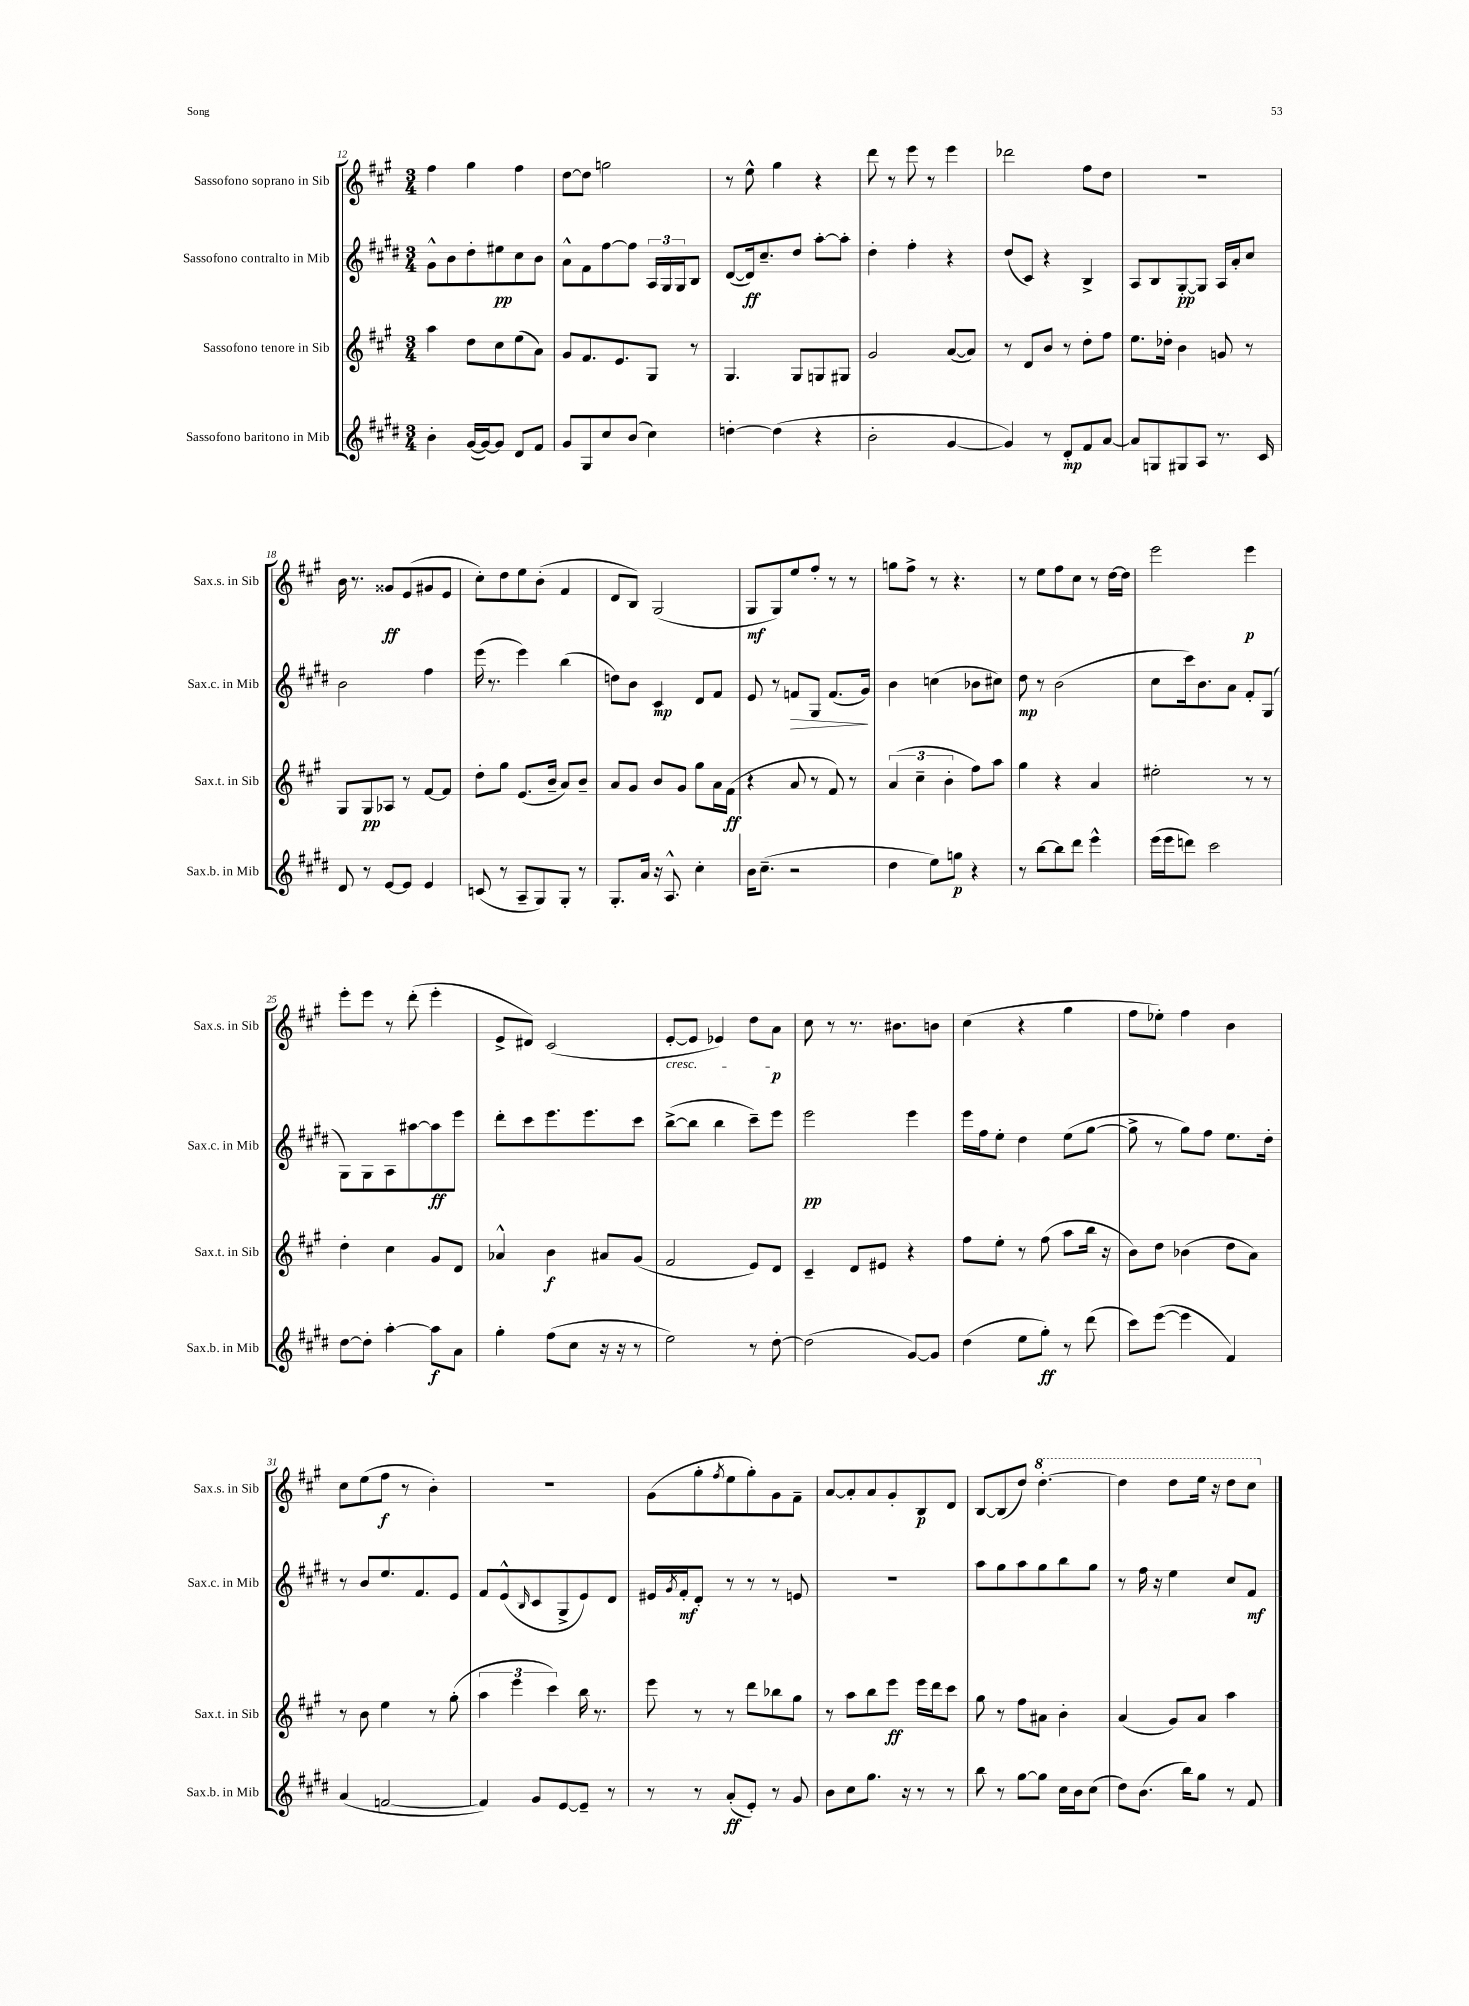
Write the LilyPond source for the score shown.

<<
\new StaffGroup <<
\new Staff = "s0" \with { instrumentName = "Sassofono soprano in Sib" shortInstrumentName = "Sax.s. in Sib" } {
    \clef treble \key a \major \numericTimeSignature \time 3/4
    fis''4 gis''4 fis''4 |
    d''8~ d''8 g''2 |
    r8 e''8-^ gis''4 r4 |
    d'''8 r8 e'''8 r8 e'''4 |
    des'''2 fis''8 d''8 |
    R2. |
    b'16 r8. gisis'8\ff e'8( gis'8 e'8 |
    cis''8-.) d''8 e''8 b'8-.( fis'4 |
    d'8 b8) gis2( |
    gis8\mf gis8) e''8 fis''8-. r8 r8 |
    g''8 fis''8-> r8 r4. |
    r8 e''8 fis''8 cis''8 r8 d''16~ d''16 |
    e'''2 e'''4\p |
    e'''8-. e'''8 r8 d'''8-.( e'''4-. |
    e'8-> dis'8) cis'2( |
    e'8~-.\cresc e'8 ees'4) d''8 a'8\p\! |
    cis''8 r8 r8. bis'8. b'8 |
    cis''4( r4 gis''4 |
    fis''8 ees''8-.) fis''4 b'4 |
    cis''8 e''8( fis''8\f r8 b'4-.) |
    R2. |
    gis'8( gis''8-. \acciaccatura { fis''8 } e''8 gis''8-.) gis'8 fis'8-- |
    a'8~ a'8-. a'8 gis'8-. b8\p d'8 |
    b8~ b8( d''8) \ottava #1 d'''4.~-. |
    d'''4 d'''8 e'''16 r16 d'''8 cis'''8 \ottava #0 \bar "|." |
}
\new Staff = "s1" \with { instrumentName = "Sassofono contralto in Mib" shortInstrumentName = "Sax.c. in Mib" } {
    \clef treble \key e \major \numericTimeSignature \time 3/4
    gis'8-^ b'8 dis''8-. eis''8\pp cis''8 b'8 |
    a'8-^ fis'8 fis''8~ fis''8 \tuplet 3/2 { a16 gis16 gis16 } b8 |
    dis'8~( dis'16\ff) cis''8.-- dis''8 a''8~-. a''8-. |
    dis''4-. fis''4-. r4 |
    dis''8( cis'8) r4 b4-> |
    a8 b8 gis8~-.\pp gis8 a16 a'16-. cis''8 |
    b'2 fis''4 |
    e'''16( r8. e'''4) b''4( |
    d''8) b'8 cis'4\mp dis'8 fis'8 |
    e'8 r8 f'8\> gis8 f'8.( gis'16\!) |
    b'4 c''4( bes'8 cis''8) |
    dis''8\mp r8 b'2( |
    cis''8 cis'''16) b'8. a'8 fis'8-. gis8( |
    gis8) gis8 a8 ais''8~ ais''8\ff e'''8 |
    dis'''8-. cis'''8 e'''8. e'''8. cis'''8 |
    b''8~->( b''8 b''4 cis'''8--) e'''8 |
    e'''2\pp e'''4 |
    e'''16 fis''16 e''8-. dis''4 e''8( gis''8~ |
    gis''8-> r8 gis''8) fis''8 e''8. dis''16-. |
    r8 b'8 e''8. fis'8. e'8 |
    fis'8 e'8-^( \grace { b16 } cis'8 gis8-> e'8) dis'8 |
    eis'16 \acciaccatura { gis'8 } fis'16-.\mf dis'8-. r8 r8 r8 e'8 |
    R2. |
    a''8 gis''8 a''8 gis''8 b''8 gis''8 |
    r8 fis''16 r16 e''4 cis''8 fis'8\mf \bar "|." |
}
\new Staff = "s2" \with { instrumentName = "Sassofono tenore in Sib" shortInstrumentName = "Sax.t. in Sib" } {
    \clef treble \key a \major \numericTimeSignature \time 3/4
    a''4 d''8 cis''8 e''8( a'8) |
    gis'8 fis'8. e'8. gis8 r8 |
    gis4. gis8 g8 gis8 |
    gis'2 a'8~( a'8) |
    r8 d'8 b'8 r8 d''8-. fis''8 |
    e''8. des''16-. b'4 g'8 r8 |
    gis8 gis8\pp aes8 r8 fis'8~ fis'8 |
    d''8-. gis''8 e'8.( b'16-- a'8) b'8-- |
    a'8 gis'8 b'8 gis'8 gis''8 a'16 fis'16\ff( |
    r4 a'8 r8 fis'8) r8 |
    \tuplet 3/2 { a'4( cis''4-- b'4-. } fis''8) a''8 |
    gis''4 r4 a'4 |
    eis''2-. r8 r8 |
    d''4-. cis''4 gis'8 d'8 |
    aes'4-^ b'4\f ais'8 gis'8( |
    fis'2 e'8) d'8 |
    cis'4-- d'8 eis'8 r4 |
    fis''8 e''8-. r8 fis''8( a''8 b''16 r16 |
    b'8) d''8 bes'4( d''8 a'8) |
    r8 b'8 e''4 r8 gis''8-.( |
    \tuplet 3/2 { a''4 e'''4 cis'''4) } b''16 r8. |
    e'''8 r8 r8 d'''8 bes''8 gis''8 |
    r8 a''8 b''8 e'''8\ff e'''16 d'''16 cis'''8 |
    gis''8 r8 fis''8 ais'8 b'4-. |
    a'4( gis'8) a'8 a''4 \bar "|." |
}
\new Staff = "s3" \with { instrumentName = "Sassofono baritono in Mib" shortInstrumentName = "Sax.b. in Mib" } {
    \clef treble \key e \major \numericTimeSignature \time 3/4
    b'4-. gis'16~( gis'16~) gis'8 dis'8 fis'8 |
    gis'8 gis8 cis''8 b'8( cis''4) |
    d''4~-. d''4( r4 |
    b'2-. gis'4~ |
    gis'4) r8 dis'8-.\mp fis'8 a'8~ |
    a'8 g8 gis8 a8 r8. cis'16 |
    dis'8 r8 e'8~ e'8 e'4 |
    c'8( r8 a8-- gis8) gis8-. r8 |
    gis8.-. a'16 r16 a8.-^ cis''4-. |
    b'16 cis''8.--( r2 |
    dis''4 e''8) g''8\p r4 |
    r8 b''8~ b''8 dis'''8 e'''4-^ |
    e'''16( e'''16 d'''8) cis'''2 |
    dis''8~ dis''8-. a''4~-. a''8\f a'8 |
    gis''4-. fis''8( cis''8 r16 r16 r8 |
    e''2) r8 dis''8~-. |
    dis''2( gis'8~) gis'8 |
    dis''4( e''8 gis''8-.\ff) r8 dis'''8( |
    cis'''8) e'''8~( e'''4 fis'4) |
    a'4( f'2~ |
    f'4) gis'8 e'8~ e'8-- r8 |
    r8 r8 a'8-.\ff( e'8-.) r8 gis'8 |
    b'8 cis''8 gis''8. r16 r8 r8 |
    b''8 r8 gis''8~ gis''8 cis''16 b'16 cis''8( |
    dis''8) b'8.( b''16) gis''8 r8 fis'8 \bar "|." |
}
>>
>>
\layout { \context { \Score currentBarNumber = #12 } }
